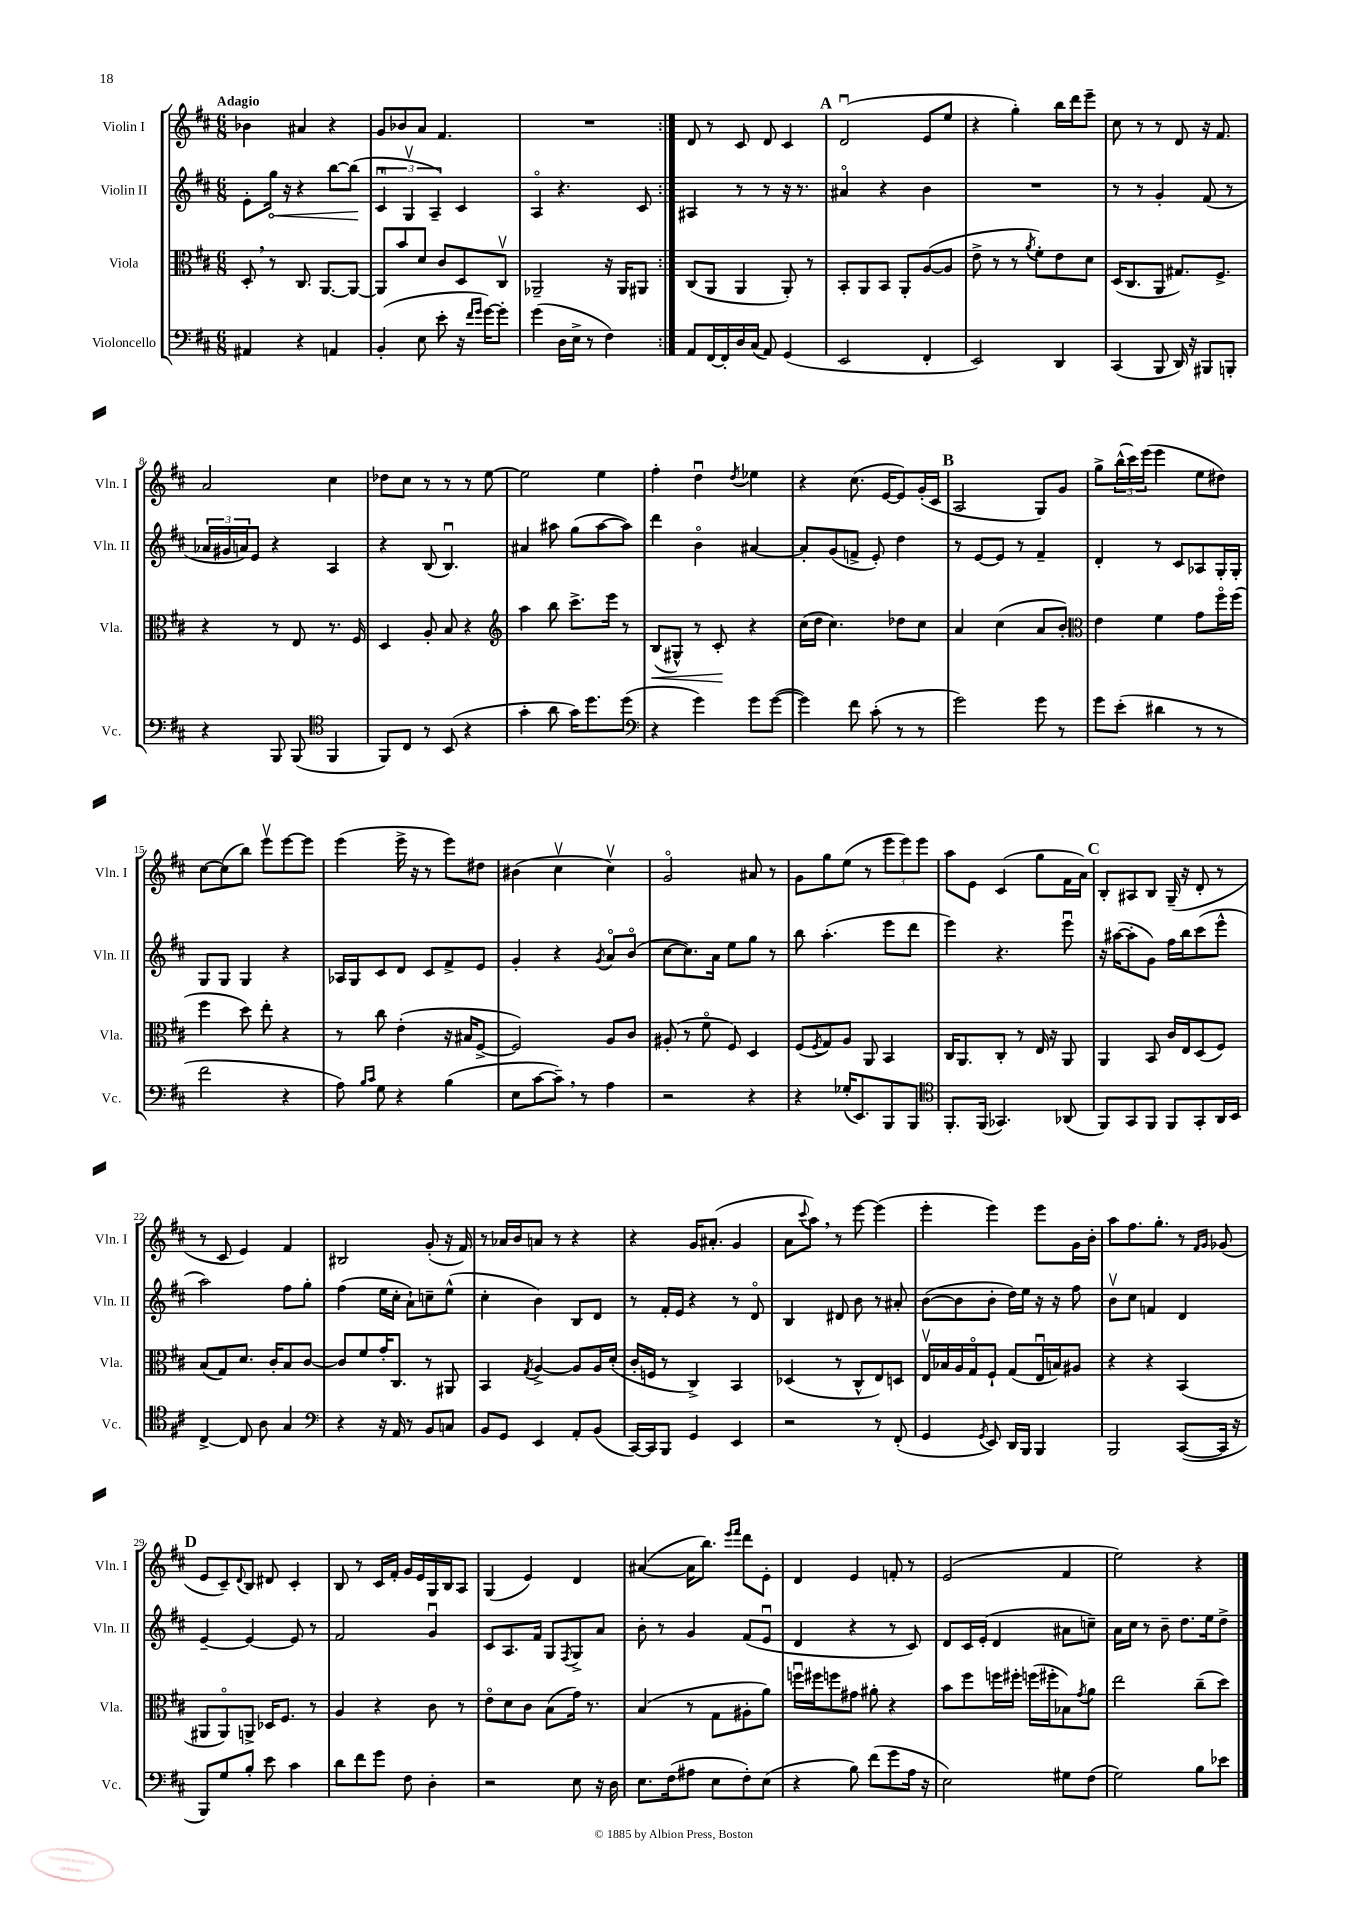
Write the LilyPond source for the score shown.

<<
\new StaffGroup <<
\new Staff = "s0" \with { instrumentName = "Violin I" shortInstrumentName = "Vln. I" } {
    \clef treble \key d \major \numericTimeSignature \time 6/8 \tempo "Adagio"
    \repeat volta 2 { bes'4 ais'4 r4 |
    g'8 bes'8 a'8 fis'4. |
    R2. | }
    d'8 r8 cis'8 d'8 cis'4 |
    \mark \markup { \bold "A" } d'2\downbow( e'8 e''8 |
    r4 g''4-.) b''16 d'''16 e'''8-- |
    cis''8 r8 r8 d'8 r16 fis'8. |
    a'2 cis''4 |
    des''8 cis''8 r8 r8 r8 e''8~ |
    e''2 e''4 |
    fis''4-. d''4\downbow \acciaccatura { d''8 } ees''4 |
    r4 cis''8.( e'16~ e'8) g'16-.( cis'16 |
    \mark \markup { \bold "B" } a2 g8) g'8 |
    g''8-> \tuplet 3/2 { b''16-^( cis'''16) e'''16( } e'''4 e''8 dis''8) |
    cis''8~ cis''8( b''8) e'''8\upbow e'''8~ e'''8 |
    e'''4( e'''16-> r16 r8 e'''8) dis''8 |
    bis'4( cis''4\upbow cis''4\upbow) |
    g'2\flageolet ais'8 r8 |
    g'8 g''8 e''8( r8 \tuplet 3/2 { e'''8 e'''8) e'''8 } |
    a''8 e'8 cis'4( g''8 fis'16 a'16) |
    \mark \markup { \bold "C" } b8-. ais8 b8 g16--( r16 d'8-. r8 |
    r8 cis'8 e'4) fis'4 |
    bis2 g'8-.( r16 fis'16) |
    r8 aes'16 b'16 a'8 r8 r4 |
    r4 g'16 ais'8.-.( g'4 |
    a'8 \appoggiatura { cis'''8 } a''8) \breathe r8 e'''8~ e'''4( |
    e'''4-. e'''4) e'''8 g'16 b'16-. |
    a''8 fis''8. g''8.-. r8 \grace { fis'16 g'16 } ges'8( |
    \mark \markup { \bold "D" } e'8 cis'8--) \appoggiatura { d'8 } b8 dis'8 cis'4-. |
    b8 r8 cis'16 fis'16-. g'16 e'16 g16 b16 a8 |
    g4( e'4) d'4 |
    ais'4~( ais'16 b''8.) \grace { e'''16 fis'''16 } d'''8 e'8-. |
    d'4 e'4 f'8-. r8 |
    e'2( fis'4 |
    e''2) r4 \bar "|." |
}
\new Staff = "s1" \with { instrumentName = "Violin II" shortInstrumentName = "Vln. II" } {
    \clef treble \key d \major \numericTimeSignature \time 6/8
    \repeat volta 2 { e'8-. \once \override Hairpin.circled-tip = ##t g''16\< r16 r4 b''8~ b''8\!( |
    \tuplet 3/2 { cis'4\downbow g4\upbow a4--) } cis'4 |
    a4\flageolet r4. cis'8 | }
    ais4 r8 r8 r16 r8. |
    \mark \markup { \bold "A" } ais'4\flageolet r4 b'4 |
    R2. |
    r8 r8 g'4-. fis'8( r8 |
    \tuplet 3/2 { aes'16 gis'16 a'16) } e'8 r4 a4 |
    r4 b8( b4.\downbow) |
    ais'4 ais''8 g''8( ais''8~ ais''8) |
    d'''4 b'4\flageolet ais'4~ |
    ais'8-. g'8( f'8-> e'8-.) d''4 |
    \mark \markup { \bold "B" } r8 e'8~ e'8 r8 fis'4-- |
    d'4-. r8 cis'8 aes8 g16-. g16-. |
    g8 g8 g4 r4 |
    aes16 g16 cis'8 d'8 cis'8 fis'8-> e'8 |
    g'4-. r4 \acciaccatura { g'8 } a'8\flageolet b'8\flageolet( |
    cis''8~ cis''8.) a'16 e''8 g''8 r8 |
    b''8 a''4.-.( e'''8 d'''8 |
    e'''4) r4. e'''8\downbow |
    \mark \markup { \bold "C" } r16 ais''16~( ais''8-. g'8) fis''16 b''16 cis'''8( e'''8-^ |
    a''2) fis''8 g''8-. |
    fis''4( e''16 cis''16-. a'8-!) c''8-- e''8-^( |
    cis''4-. b'4) b8 d'8 |
    r8 fis'16-. e'16 r4 r8 d'8\flageolet |
    b4 dis'8 b'8 r8 ais'8-. |
    b'8~( b'8 b'8-. d''16) e''16 r16 r16 fis''8 |
    b'8\upbow cis''8 f'4 d'4 |
    \mark \markup { \bold "D" } e'4~-- e'4~ e'8 r8 |
    fis'2 g'4\downbow |
    cis'8 a8. fis'16 g8 \acciaccatura { fis8 } g8-> a'8 |
    b'8-. r8 g'4 fis'8( e'8\downbow |
    d'4 r4 r8 cis'8) |
    d'8 cis'16 e'16-.( d'4 ais'8 c''8--) |
    a'16 cis''16 r8 b'8-- d''8. e''16 d''8-> \bar "|." |
}
\new Staff = "s2" \with { instrumentName = "Viola" shortInstrumentName = "Vla." } {
    \clef alto \key d \major \numericTimeSignature \time 6/8
    \repeat volta 2 { d8-. \breathe r8 cis8. a,8.~ a,8~ |
    a,8 b'8 d'8 cis'8 d8 cis8\upbow |
    aes,2-- r16 aes,16 ais,8 | }
    cis8( a,8 a,4 a,8-.) r8 |
    \mark \markup { \bold "A" } b,8-. a,8 b,8 a,8-. a8~( a8 |
    e'8-> r8 r8 \acciaccatura { a'8 } fis'8-.) e'8 d'8 |
    d16( cis8. a,8 gis8.) fis8.-> |
    r4 r8 e8 r8. fis16 |
    d4 a8-. b8 r4 |
    \clef treble a''4 b''8 cis'''8.-> e'''16 r8 |
    b8\<( gis8-^) r8 cis'8-.\! r4 |
    cis''16( d''16 cis''4.) des''8 cis''8 |
    \mark \markup { \bold "B" } a'4 cis''4( a'8 b'8-.) |
    \clef alto e'4 fis'4 g'8 fis''16\flageolet fis''16( |
    fis''4 d''8) e''8-. r4 |
    r8 cis''8 e'4-.( r16 bis16 fis8~-> |
    fis2) a8 cis'8 |
    ais8-.( r8 fis'8\flageolet fis8) d4 |
    fis8( \acciaccatura { fis8 } g8) a8 a,8 b,4 |
    cis16 a,8. cis8-. r8 e16 r16 a,8 |
    \mark \markup { \bold "C" } a,4 b,8 cis'16 e16 d8( fis8) |
    b8( g8) d'8. cis'16-. b8 cis'8~ |
    cis'8 fis'8 g'16-. cis8. r8 ais,8 |
    b,4 \acciaccatura { g8 } a4~-> a8 a16 d'16-.( |
    cis'16-. f16 r8 cis4->) b,4 |
    des4( r8 cis8-^ e8) d8 |
    e16\upbow bes16 a16 g16\flageolet fis8-! g8( e16\downbow b16) ais8 |
    r4 r4 b,4( |
    \mark \markup { \bold "D" } ais,8 ais,8\flageolet) a,8-> des16 fis8. r8 |
    a4 r4 cis'8 r8 |
    e'8\flageolet d'8 cis'8 b8( g'16) r8. |
    b4( r8 g8 ais8-. a'8) |
    f''16\downbow fis''16 f''8 gis'8 ais'8-. r4 |
    b'8 fis''8 f''16 fis''16-. f''16( fis''16-. bes8) \acciaccatura { g'8 } a'8 |
    e''2 cis''8--( d''8) \bar "|." |
}
\new Staff = "s3" \with { instrumentName = "Violoncello" shortInstrumentName = "Vc." } {
    \clef bass \key d \major \numericTimeSignature \time 6/8
    \repeat volta 2 { ais,4 r4 a,4 |
    b,4-.( e8 e'8-. r16 \grace { fis'16 g'16 } g'16~) g'8-. |
    g'4( d16 e16-> r8 fis4) | }
    a,8 fis,16~ fis,16-. d16 cis16( a,8) g,4( |
    \mark \markup { \bold "A" } e,2 fis,4-. |
    e,2) d,4 |
    cis,4( b,,8 d,16) r16 bis,,8 b,,8-. |
    r4 b,,8 b,,8( \clef tenor fis,4 |
    fis,8) cis8 r8 b,8( r4 |
    g'4-. a'8 g'16) d''8. d''8( |
    \clef bass r4 g'4) g'8 g'8~( |
    g'4) fis'8 cis'8-.( r8 r8 |
    \mark \markup { \bold "B" } g'2) g'8 r8 |
    g'8 e'8-.( dis'4 r8 r8 |
    fis'2 r4 |
    a8) \grace { b16 cis'16 } g8 r4 b4( |
    e8 cis'8~ cis'8--) \breathe r8 a4 |
    r2 r4 |
    r4 ges16-.( e,8.) b,,8 b,,8 |
    \clef tenor fis,8.-. fis,16( ges,4.) aes,8( |
    \mark \markup { \bold "C" } fis,8) g,8 fis,8 fis,8 g,8-. a,16 b,16 |
    cis4~-> cis8 a8 g4 |
    \clef bass r4 r16 a,16 r8 b,8 c8 |
    b,8 g,8 e,4 a,8-. b,8( |
    cis,16~) cis,16 b,,8 g,4 e,4 |
    r2 r8 fis,8-.( |
    g,4 \acciaccatura { g,8 } e,8) d,16 b,,16 b,,4 |
    b,,2 cis,8~( cis,16 r16 |
    \mark \markup { \bold "D" } b,,8) g8 b8-. e'8 cis'4 |
    d'8 fis'8 g'8 fis8 d4-. |
    r2 e8 r16 d16 |
    e8. fis16( ais8 e8 fis8-.) e8( |
    r4 b8) fis'8( g'8 a16 r16 |
    e2) gis8 fis8( |
    g2) b8 ees'8 \bar "|." |
}
>>
>>
